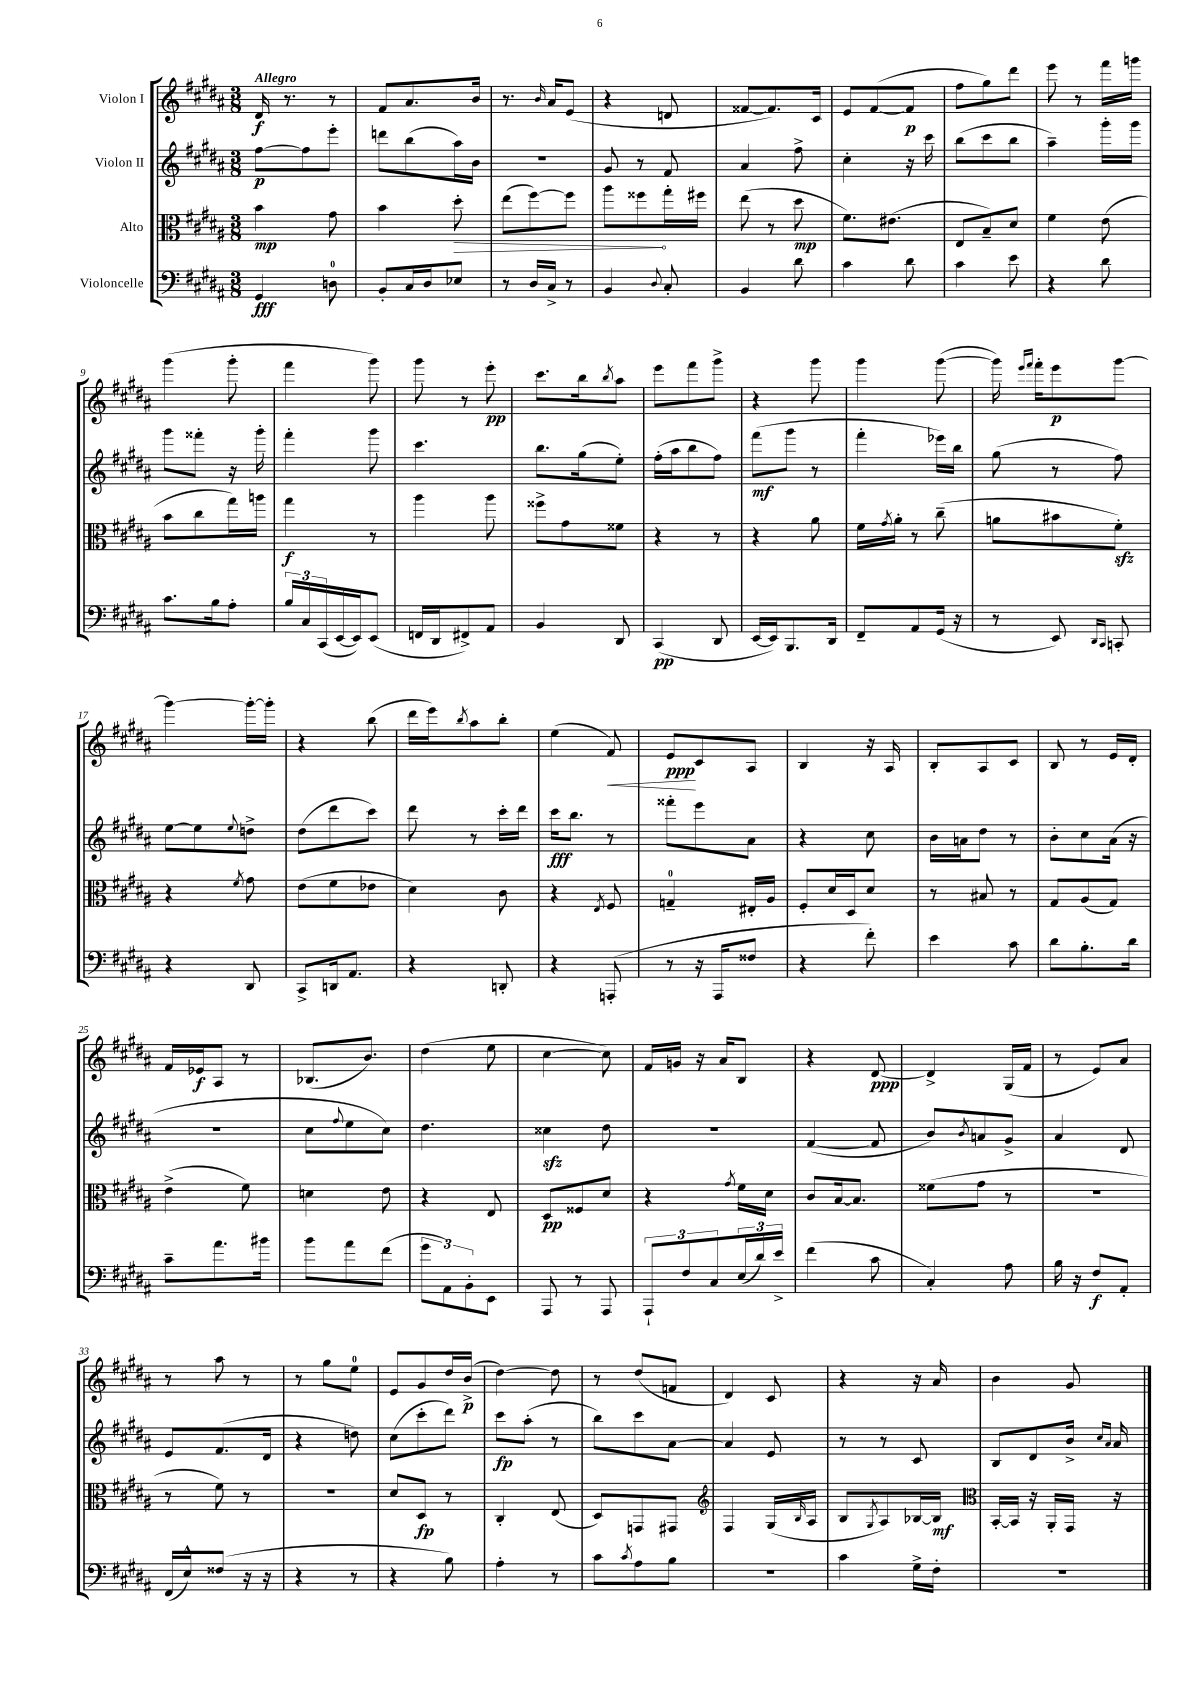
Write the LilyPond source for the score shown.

<<
\new StaffGroup <<
\new Staff = "s0" \with { instrumentName = "Violon I" } {
    \clef treble \key b \major \numericTimeSignature \time 3/8 \tempo "Allegro"
    dis'16\f r8. r8 |
    fis'8 ais'8. b'16 |
    r8. \grace { b'16 } ais'16 e'8( |
    r4 d'8 |
    fisis'8~ fisis'8.) cis'16 |
    e'8 fis'8~( fis'8\p |
    fis''8 gis''8) dis'''8 |
    e'''8 r8 fis'''16 g'''16 |
    gis'''4( gis'''8-. |
    fis'''4 gis'''8) |
    gis'''8 r8 e'''8-.\pp |
    cis'''8. b''16 \acciaccatura { b''8 } ais''8 |
    e'''8 fis'''8 gis'''8-> |
    r4 gis'''8 |
    gis'''4 gis'''8~( |
    gis'''16) \grace { e'''16 fis'''16 } fis'''16-. e'''8\p gis'''8~ |
    gis'''4~ gis'''16~-. gis'''16-. |
    r4 b''8( |
    dis'''16 e'''16) \acciaccatura { b''8 } ais''8 b''8-. |
    e''4( fis'8\<) |
    e'8\ppp\! cis'8 ais8 |
    b4 r16 ais16 |
    b8-. ais8 cis'8 |
    b8 r8 e'16 dis'16-. |
    fis'16 ees'16\f ais8 r8 |
    bes8.( b'8.) |
    dis''4( e''8 |
    cis''4~ cis''8) |
    fis'16 g'16 r16 ais'16 b8 |
    r4 dis'8~\ppp |
    dis'4-> gis16( fis'16 |
    r8 e'8) ais'8 |
    r8 ais''8 r8 |
    r8 gis''8 e''8-0 |
    e'8 gis'8 dis''16 b'16->\p( |
    dis''4~) dis''8 |
    r8 dis''8( f'8 |
    dis'4) cis'8 |
    r4 r16 ais'16 |
    b'4 gis'8 \bar "|." |
}
\new Staff = "s1" \with { instrumentName = "Violon II" } {
    \clef treble \key b \major \numericTimeSignature \time 3/8
    fis''8~\p fis''8 e'''8-. |
    d'''8 b''8( ais''16) b'16 |
    R4. |
    gis'8 r8 fis'8 |
    ais'4 fis''8-> |
    cis''4-. r16 cis'''16 |
    b''8( cis'''8 b''8 |
    ais''4--) gis'''16-. gis'''16 |
    gis'''8 fisis'''8-. r16 gis'''16-. |
    fis'''4-. gis'''8 |
    cis'''4. |
    b''8. gis''16( e''8-.) |
    fis''16-.( ais''16 b''8 fis''8) |
    fis'''8\mf( gis'''8 r8 |
    fis'''4-. ees'''16) b''16 |
    gis''8( r8 fis''8) |
    e''8~ e''8 \appoggiatura { e''8 } d''8-> |
    dis''8( dis'''8 cis'''8) |
    dis'''8 r8 cis'''16-. dis'''16 |
    cis'''16\fff b''8. r8 |
    fisis'''8-. e'''8 ais'8 |
    r4 cis''8 |
    b'16 a'16 dis''8 r8 |
    b'8-. cis''8 ais'16( r16 |
    R4. |
    cis''8 \appoggiatura { fis''8 } e''8 cis''8) |
    dis''4. |
    cisis''4\sfz dis''8 |
    R4. |
    fis'4~( fis'8 |
    b'8) \acciaccatura { b'8 } a'8 gis'8-> |
    ais'4 dis'8 |
    e'8 fis'8.( dis'16 |
    r4 d''8) |
    cis''8( cis'''8-. dis'''8) |
    cis'''8\fp ais''8-.( r8 |
    b''8) cis'''8 ais'8~ |
    ais'4 e'8 |
    r8 r8 cis'8 |
    b8 dis'8 b'16-> \grace { cis''16 ais'16 } ais'16 \bar "|." |
}
\new Staff = "s2" \with { instrumentName = "Alto" } {
    \clef alto \key b \major \numericTimeSignature \time 3/8
    b'4\mp gis'8 |
    b'4 \once \override Hairpin.circled-tip = ##t dis''8-.\> |
    e''8( fis''8~) fis''8 |
    ais''8 fisis''8\! gis''16-. fis''16 |
    e''8( r8 dis''8\mp |
    fis'8.) eis'8.( |
    e8 b8--) dis'8 |
    fis'4 e'8( |
    b'8 cis''8 gis''16) a''16 |
    gis''4\f r8 |
    ais''4 ais''8 |
    fisis''8-> gis'8 fisis'8 |
    r4 r8 |
    r4 ais'8 |
    fis'16 \acciaccatura { gis'8 } ais'16-. r8 cis''8--( |
    a'8 bis'8 fis'8-.\sfz) |
    r4 \acciaccatura { fis'8 } gis'8 |
    e'8( fis'8 ees'8 |
    dis'4) cis'8 |
    r4 \acciaccatura { e8 } fis8 |
    g4-0-- eis16-. ais16 |
    fis8-. dis'16 dis16 dis'8 |
    r8 bis8 r8 |
    gis8 ais8( gis8) |
    e'4->( fis'8) |
    d'4 e'8 |
    r4 e8 |
    dis8\pp fisis8 dis'8 |
    r4 \acciaccatura { gis'8 } fis'16 dis'16 |
    cis'8 b16~ b8. |
    fisis'8( gis'8 r8 |
    R4. |
    r8 fis'8) r8 |
    R4. |
    dis'8 dis8\fp r8 |
    cis4-. e8( |
    dis8) g,8 gis,8 |
    \clef treble fis4 gis16( \grace { b16 } ais16 |
    b8 \acciaccatura { gis8 } ais8) bes16~ bes16\mf |
    \clef alto b,16~-. b,16 r16 ais,16-. gis,16 r16 \bar "|." |
}
\new Staff = "s3" \with { instrumentName = "Violoncelle" } {
    \clef bass \key b \major \numericTimeSignature \time 3/8
    gis,4\fff d8-0 |
    b,8-. cis16 dis16 ees8 |
    r8 dis16 cis16-> r8 |
    b,4 \appoggiatura { dis8 } cis8-. |
    b,4 dis'8 |
    cis'4 dis'8 |
    cis'4 e'8 |
    r4 dis'8 |
    cis'8. b16 ais8-. |
    \tuplet 3/2 { b16 cis16 cis,16( } e,16~ e,16) e,8( |
    f,16 dis,16 fis,8->) ais,8 |
    b,4 dis,8 |
    cis,4\pp( dis,8 |
    e,16~ e,16) b,,8. dis,16 |
    fis,8-- ais,8 gis,16( r16 |
    r8 e,8) \grace { dis,16 cis,16 } c,8-. |
    r4 dis,8 |
    cis,8-> d,16 ais,8. |
    r4 d,8-. |
    r4 a,,8-.( |
    r8 r16 ais,,16 fisis8 |
    r4 fis'8-.) |
    e'4 cis'8 |
    dis'8 b8.-. dis'16 |
    cis'8-- ais'8. bis'16 |
    b'8 ais'8 fis'8( |
    \tuplet 3/2 { gis'8 ais,8) b,8-. } e,8 |
    ais,,8 r8 ais,,8 |
    \tuplet 3/2 { ais,,8-! fis8 cis8 } \tuplet 3/2 { e16( dis'16) e'16-> } |
    fis'4( cis'8 |
    cis4-.) ais8 |
    b16 r16 fis8\f ais,8-. |
    fis,16( e16-^) fisis8( r16 r16 |
    r4 r8 |
    r4 b8) |
    ais4-. r8 |
    cis'8 \acciaccatura { cis'8 } ais8 b8 |
    R4. |
    cis'4 gis16-> fis16-. |
    R4. \bar "|." |
}
>>
>>
